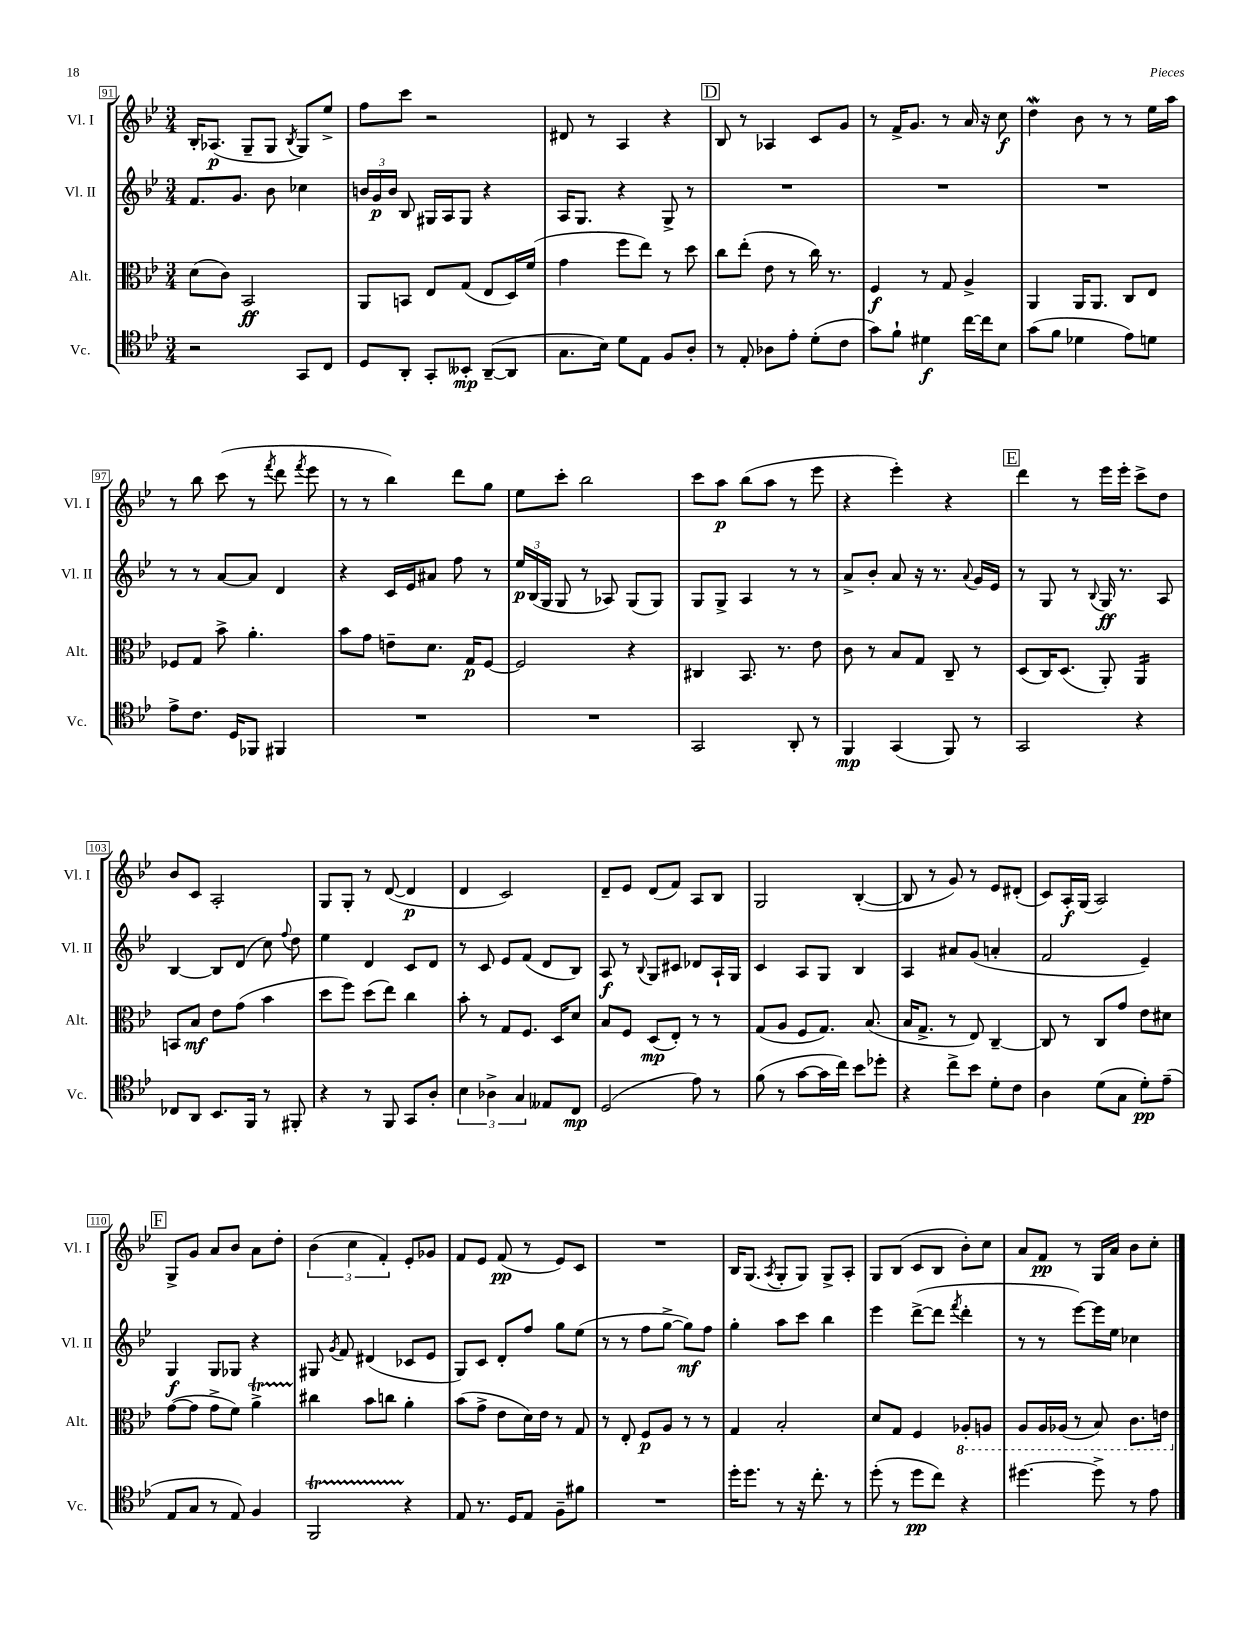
<<
\new StaffGroup <<
\new Staff = "s0" \with { instrumentName = "Vl. I" shortInstrumentName = "Vl. I" } {
    \clef treble \key bes \major \numericTimeSignature \time 3/4
    \autoBeamOff bes16[-. aes8.]\p( g8[-- g8] \acciaccatura { bes8 } g8[) ees''8]-> |
    f''8[ c'''8] r2 |
    dis'8 r8 a4 r4 |
    \mark \markup { \box "D" } bes8 r8 aes4 c'8[ g'8] |
    r8 f'16[-> g'8.] r8 a'16 r16 c''8\f |
    d''4\mordent bes'8 r8 r8 ees''16[ a''16] |
    r8 bes''8 c'''8( r8 \acciaccatura { f'''8 } d'''8 \acciaccatura { f'''8 } ees'''8 |
    r8 r8 bes''4) d'''8[ g''8] |
    ees''8[ c'''8]-. bes''2 |
    c'''8[ a''8]\p bes''8[( a''8] r8 ees'''8 |
    r4 ees'''4-.) r4 |
    \mark \markup { \box "E" } d'''4 r8 ees'''16[ ees'''16]-. c'''8[-> d''8] |
    bes'8[ c'8] a2-. |
    g8[ g8]-. r8 d'8~( d'4\p |
    d'4 c'2) |
    d'8[-- ees'8] d'8[( f'8]) a8[ bes8] |
    g2 bes4~-.( |
    bes8 r8 g'8) r8 ees'8[ dis'8]-.( |
    c'8[) a16-.\f g16]( a2) |
    \mark \markup { \box "F" } g8[-> g'8] a'8[ bes'8] a'8[ d''8]-. |
    \tuplet 3/2 { bes'4( c''4 f'4-.) } ees'8[-. ges'8] |
    f'8[ ees'8] f'8\pp( r8 ees'8[) c'8] |
    R2. |
    bes16[ g8.]( \acciaccatura { a8 } g8[-. g8]) g8[-> a8]-. |
    g8[ bes8]( c'8[ bes8] bes'8[-.) c''8] |
    a'8[ f'8]\pp r8 g16[ a'16] bes'8[ c''8]-. \bar "|." |
}
\new Staff = "s1" \with { instrumentName = "Vl. II" shortInstrumentName = "Vl. II" } {
    \clef treble \key bes \major \numericTimeSignature \time 3/4
    \autoBeamOff f'8.[ g'8.] bes'8 ces''4 |
    \tuplet 3/2 { b'16[ g'16\p b'16] } bes8 gis16[ a16 gis8] r4 |
    a16[ g8.] r4 g8-> r8 |
    \mark \markup { \box "D" } R2. |
    R2. |
    R2. |
    r8 r8 a'8[~ a'8] d'4 |
    r4 c'16[ ees'16 ais'8] f''8 r8 |
    \tuplet 3/2 { ees''16[\p bes16( g16] } g8 r8 aes8) g8[( g8]) |
    g8[ g8]-> a4 r8 r8 |
    a'8[-> bes'8]-. a'8 r16 r8. \appoggiatura { a'8 } g'16[ ees'16] |
    \mark \markup { \box "E" } r8 g8 r8 \appoggiatura { bes8 } g16\ff r8. a8 |
    bes4~ bes8[ d'8]( c''8) \appoggiatura { f''8 } d''8 |
    ees''4 d'4 c'8[ d'8] |
    r8 c'8 ees'8[ f'8]( d'8[ bes8]) |
    a8\f r8 \appoggiatura { bes8 } g8[ cis'8] des'8[ a16-! g16] |
    c'4 a8[ g8] bes4 |
    a4 ais'8[ g'8]( a'4-. |
    f'2 ees'4--) |
    \mark \markup { \box "F" } g4\f g8[ ges8] r4 |
    gis8 \acciaccatura { g'8 } f'8 dis'4( ces'8[ ees'8] |
    g8[) c'8] d'8[-. f''8] g''8[ ees''8]( |
    r8 r8 f''8[ g''8]~-> g''8[\mf) f''8] |
    g''4-. a''8[ c'''8] bes''4 |
    ees'''4 d'''8[~->( d'''8] \acciaccatura { f'''8 } d'''4-. |
    r8 r8 ees'''8[~) ees'''16 ees''16] ces''4 \bar "|." |
}
\new Staff = "s2" \with { instrumentName = "Alt." shortInstrumentName = "Alt." } {
    \clef alto \key bes \major \numericTimeSignature \time 3/4
    \autoBeamOff d'8[( c'8]) bes,2\ff |
    a,8[ b,8] ees8[ g8]( ees8[ d16) f'16]( |
    g'4 f''8[ ees''8]) r8 d''8 |
    \mark \markup { \box "D" } c''8[ ees''8]-.( ees'8 r8 c''16) r8. |
    f4\f r8 g8 a4-> |
    a,4 a,16[ a,8.] c8[ ees8] |
    fes8[ g8] bes'8-> a'4.-. |
    bes'8[ g'8] e'8[-- d'8.] g16[\p f8]~ |
    f2 r4 |
    cis4 bes,8. r8. ees'8 |
    c'8 r8 bes8[ g8] c8-- r8 |
    \mark \markup { \box "E" } d8[( c16) d8.]( a,8-.) a,4:16 |
    b,8[ bes8]\mf ees'8[ g'8]( bes'4 |
    d''8[ f''8]) d''8[( ees''8]) c''4 |
    bes'8-. r8 g8[ f8.] d16[ d'8] |
    bes8[ f8] d8[\mp( ees8]-.) r8 r8 |
    g8[( a8] f8[ g8.]) bes8.( |
    bes16[ g8.]-> r8 ees8) c4~-- |
    c8 r8 c8[ g'8] ees'8[ dis'8] |
    \mark \markup { \box "F" } g'8[~( g'8] g'8[-> f'8]) a'4->\startTrillSpan |
    cis''4\stopTrillSpan bes'8[ c''8] a'4-. |
    bes'8[( g'8]-> ees'8[ d'16) ees'16] r8 g8 |
    r8 ees8-. f8[\p a8] r8 r8 |
    g4 bes2-. |
    d'8[ g8] f4 \ottava #-1 aes,8[-. a,8] |
    a,8[ a,16 aes,16]( r8 bes,8) c8.[ e16] \ottava #0 \bar "|." |
}
\new Staff = "s3" \with { instrumentName = "Vc." shortInstrumentName = "Vc." } {
    \clef tenor \key bes \major \numericTimeSignature \time 3/4
    \autoBeamOff r2 g,8[ c8] |
    d8[ a,8]-. g,8[-. beses,8]-.\mp a,8[~--( a,8] |
    g8.[ bes16]) d'8[ ees8] f8[ a8]-. |
    \mark \markup { \box "D" } r8 ees8-. aes8[ ees'8]-. d'8[-.( c'8] |
    g'8[) f'8]-! dis'4\f c''16[~ c''16 bes8] |
    g'8[( f'8] des'4 ees'8[) d'8] |
    ees'8[-> c'8.] d16[ fes,8] fis,4 |
    R2. |
    R2. |
    g,2 a,8-. r8 |
    f,4\mp g,4( f,8) r8 |
    \mark \markup { \box "E" } g,2 r4 |
    ces8[ a,8] bes,8.[ f,16] r8 fis,8-. |
    r4 r8 f,8 g,8[ a8]-. |
    \tuplet 3/2 { bes4 aes4-> g4 } eeses8[ c8]\mp |
    d2( ees'8) r8 |
    f'8( r8 g'8[~ g'16 c''16]) bes'8[ des''8]-. |
    r4 c''8[-> bes'8] d'8[-. c'8] |
    a4 d'8[( g8] d'8[-.\pp) ees'8]--( |
    \mark \markup { \box "F" } ees8[ g8] r8 ees8) f4 |
    f,2\startTrillSpan r4\stopTrillSpan |
    ees8 r8. d16[ ees8] f8[-- fis'8] |
    R2. |
    d''16[-. d''8.] r8 r16 c''8.-. r8 |
    d''8-.( r8 d''8[\pp c''8]) r4 |
    dis''4.~ dis''8-> r8 ees'8 \bar "|." |
}
>>
>>
\layout { \context { \Score currentBarNumber = #91 \override BarNumber.stencil = #(make-stencil-boxer 0.1 0.3 ly:text-interface::print) } }
